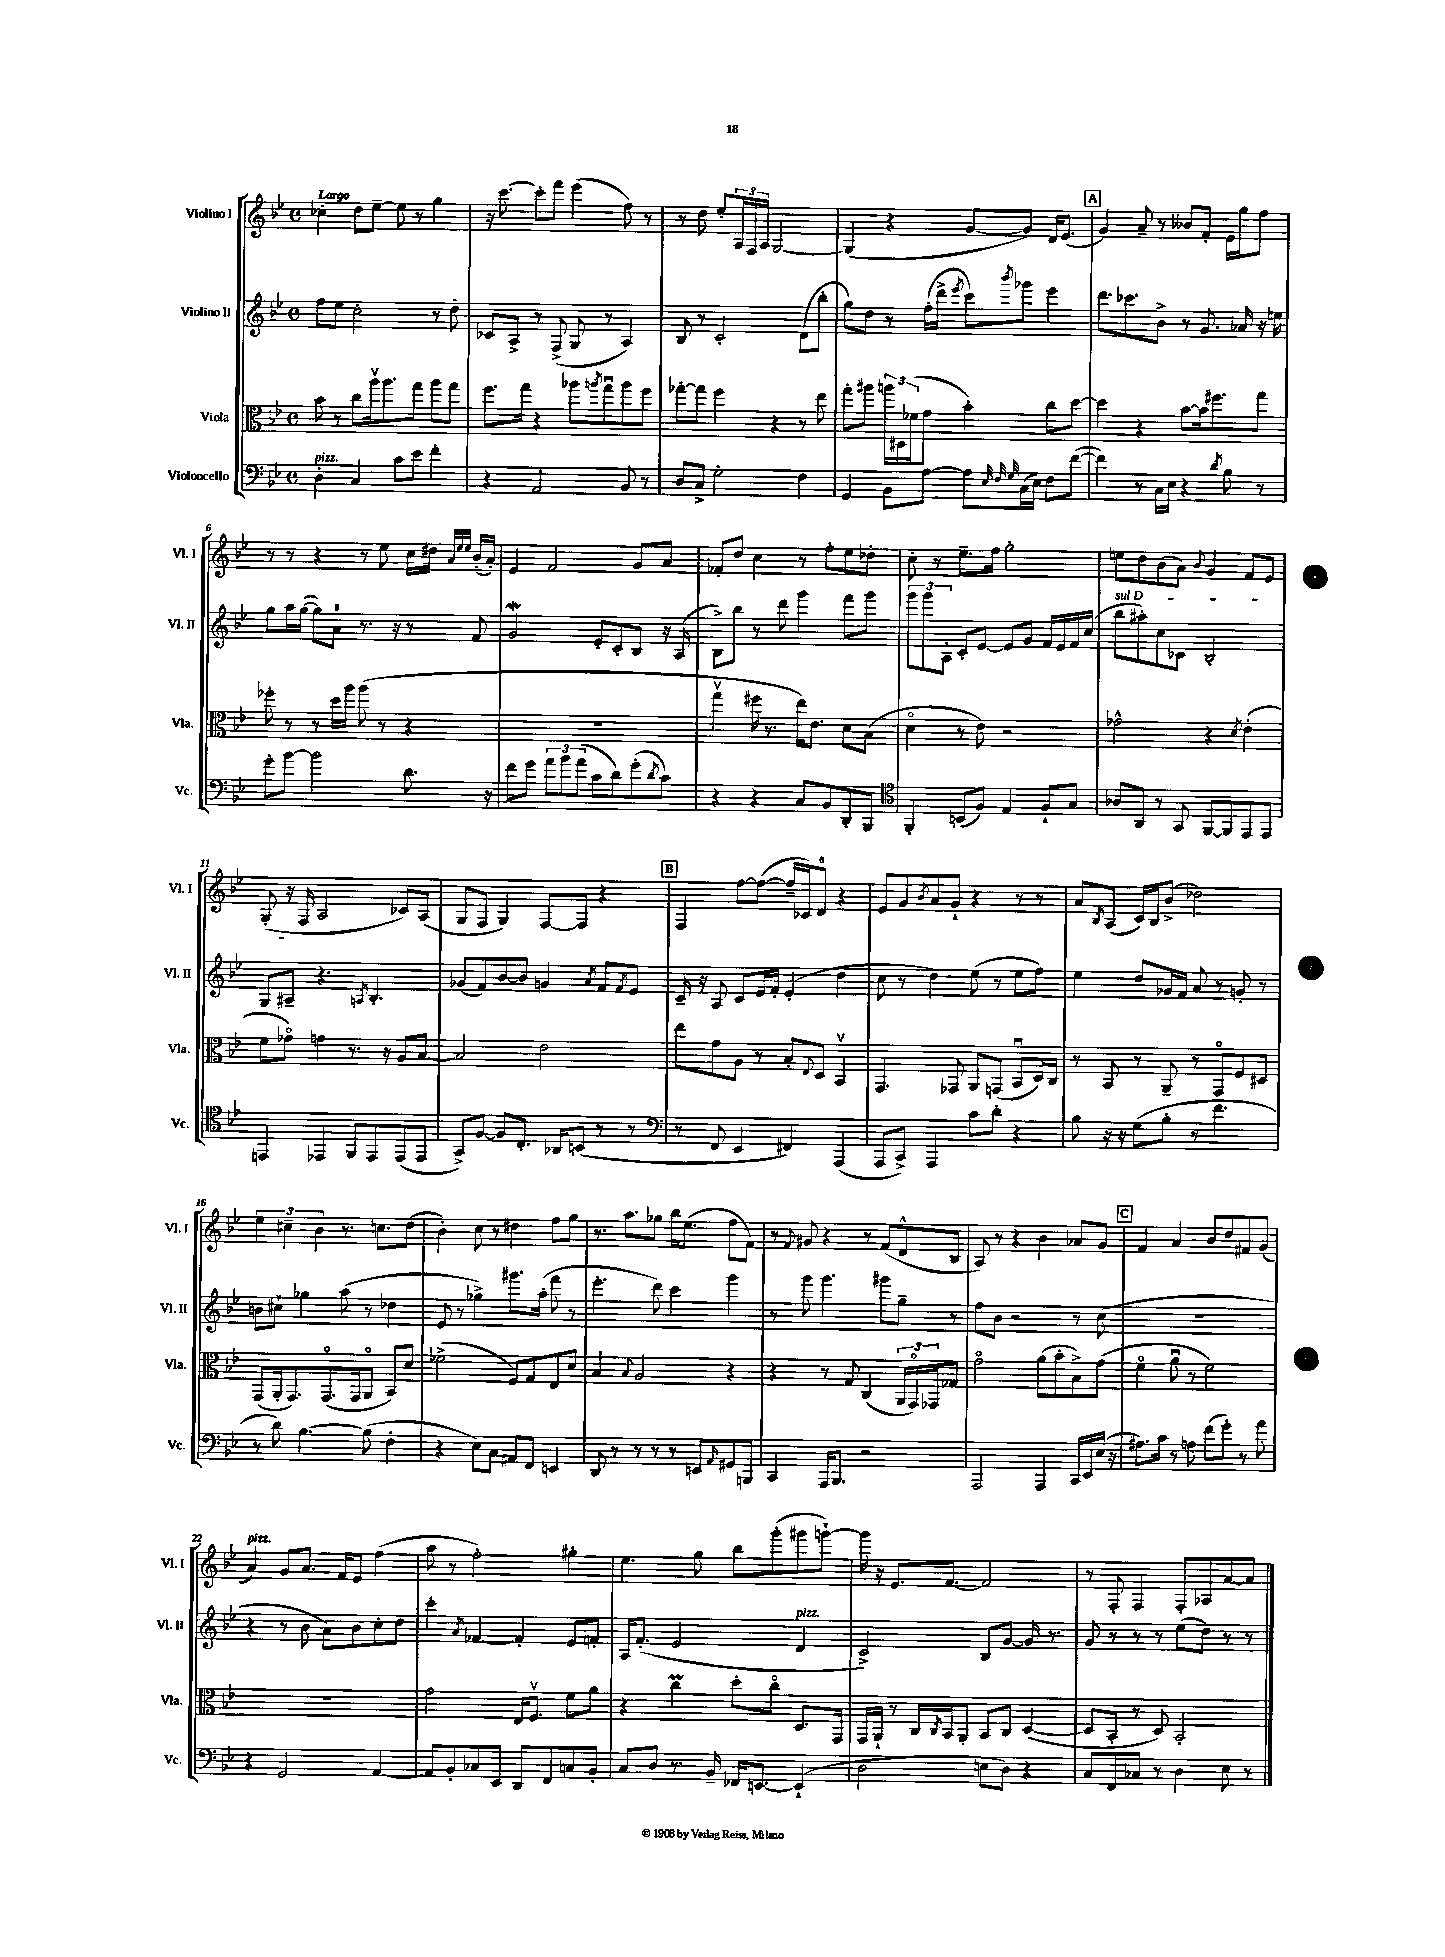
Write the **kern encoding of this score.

**kern	**kern	**kern	**kern
*part4	*part3	*part2	*part1
*staff4	*staff3	*staff2	*staff1
*I"Violoncello	*I"Viola	*I"Violino II	*I"Violino I
*I'Vc.	*I'Vla.	*I'Vl. II	*I'Vl. I
*clefF4	*clefC3	*clefG2	*clefG2
*k[b-e-]	*k[b-e-]	*k[b-e-]	*k[b-e-]
*M4/4	*M4/4	*M4/4	*M4/4
*met(c)	*met(c)	*met(c)	*met(c)
=1	=1	=1	=1
!	!	!	!LO:TX:a:B:t=Largo
!LO:TX:a:i:t=pizz.	!	!	!
4D'\	8b-\	8ff\L	4cc-X'\
.	8r	8ee-\J	.
4C/	8cc\L	2cc'\	8dd\L
.	16aav\k	.	[8ee-~\J
.	8.aa\	.	.
8c\L	.	.	8ee-\]
8e-\J	8gg\J	.	8r
4f'\	8aa\L	8r	4gg\
.	8gg\J	8dd'\	.
=2	=2	=2	=2
4r	8.ff\L	8c-X/L	16r
.	.	.	[8.ccc\
.	.	8A^/J	.
.	16gg\Jk	.	.
2AA/	4r	8r	8ccc'\L]
.	.	(8F^/	8fff\J
.	8aa-X\L	8G/	(4eee-\
.	8qaan/	.	.
.	8ggu\	8r	.
8BB-/	8aa\	4A/)	8ff\)
8r	8ff\J	.	8r
=3	=3	=3	=3
8D/L	[8gg-X'\L	8B-/	8r
8C^/J	8gg-\J]	8r	8dd\
2G'\	4ff\	2c'/	8ee-'/L
.	.	.	24A/L
.	.	.	24F/
.	.	.	24A/JJ
.	4r	.	[2G/
4F\	8r	(8d\L	.
.	8ee-\	8bb-'\J	.
=4	=4	=4	=4
4GG/	8gg'\L	8gg\L)	(4G/]
.	8aa#X\J	8dd\J	.
8BB-\L	24aan\LL	8r	4r
.	24D#X\	.	.
.	(24f-X\J	.	.
[8A\J	8g\J	(16ff'\LL	.
.	.	16ddd^\JJ	.
.	.	8qeee-/	.
8A\L]	4b-'\)	8ccc\L)	[8g/L
32qqE-/	.	.	.
32qqF/	.	.	.
32qqG/	.	8qbbb-/	.
(16C\L	.	8ggg-X\J	8g/J])
16E-\JJ)	.	.	.
8F\L	8cc\L	4eee-\	16d/KL
.	.	.	(8.e-/J
([8f\J	[8dd\J	.	.
!!LO:REH:place=s1:t=A
=5	=5	=5	=5
4f\])	4dd\]	8.ddd\L	4g/)
.	.	8.ccc-X\	.
8r	4r	.	8a~/
16C\LL	.	8b-^\J	8r
16E-\JJ	.	.	.
4r	[8b-\L	8r	8b--X/L
.	16b-\k]	8.g/	8f'/J
.	8.ff#X\	.	.
8qd/	.	.	.
8B-\	.	.	16e-\LL
.	.	16a-X/	16gg\J
8r	8gg\J	16r	8ff\J
.	.	16een\	.
!!LO:LB:g=z
=6	=6	=6	=6
8g'\L	8ff-X'\	8gg\L	8r
[8b-\J	8r	16aa\L	8r
.	.	([16gg\JJ	.
2b-\]	8r	8gg\L])	4r
.	16dd\LL	8a\J	.
.	16aa\JJ	.	.
.	(8aa\	8.r	8r
.	8r	.	8ee-\
.	.	16r	.
8.d\	4r	8r	16cc\LL
.	.	.	16dd#X\JJ
.	.	.	32qqa/LLL
.	.	.	32qqee-/
.	.	.	32qqee-/JJJ
.	.	8f/	(16b-'/LL
16r	.	.	16a'/JJ)
=7	=7	=7	=7
8f\L	1r	2gW/	4e-/
8g\J	.	.	.
12a\L	.	.	2f/
12b-\	.	.	.
(12a\J	.	.	.
8c\L	.	8e-'/L	.
8d\)	.	8c'/	.
(8g'\	.	8B-/J	8g/L
8qd/	.	.	.
8c\J)	.	16r	8a/J
.	.	(16A/	.
=8	=8	=8	=8
4r	4ggv\	8B-^\L)	8f-X'/L
.	.	8bb-\J	8dd/J
4r	16ff#X\	8r	4cc\
.	8.r	.	.
.	.	8ddd\	.
8C/L	16ee-\KL)	4ggg\	8r
.	8.e-\J	.	.
8BB-/	.	.	8ff'\L
8DD'/	8d\L	8fff\L	8ee-\
8BBB-/J	(8B-\J	8ggg\J	8dd-X'\J
=9	=9	=9	=9
*clefC4	*	*	*
4FF'/	4d\	12ggg\L	8cc'\
.	.	12ggg\	.
.	.	.	8r
.	.	12A'\J	.
(8BBn/L	8r	8c'/L	8.ee-~\L
8F/J)	8e-\)	[8e-/J	.
.	.	.	16ff\Jk
4E-/	2r	8e-/L]	2gg'\
.	.	8g/J	.
8F`/L	.	16f/LL	.
.	.	16e-/	.
8G/J	.	16f/	.
.	.	(16cc/JJ	.
=10	=10	=10	=10
!	!	!LO:TX:a:i:t=sul D	!
8A-X/L	2g-X^^\	8bb-\L	8een\L
8AA/J	.	8aa#X'\)	8dd\
8r	.	8cc\	(8b-\
8GG/	.	8c-X\J	8a\J)
.	.	.	8qqb-/
[8FF/L	4r	2B-'/	4g/
8FF/]	.	.	.
.	8qd/	.	.
8EE-/	(4e-'\	.	8f/L
8EE-/J	.	.	8e-/J
!!LO:LB:g=z
=11	=11	=11	=11
4EEn/	8f\L	8G/L	(8G'/
.	8g-X\J)	8A#X~/J	16r
.	.	.	16F/
4EE-X/	4gn\	4.r	2A/
8FF/L	8.r	.	.
.	.	8qAn/	.
8EE-/	.	4.B-'/	.
.	16r	.	.
(8EE-/	8A/L	.	8c-X/L)
8EE-/J	[8B-/J	.	(8A/J
=12	=12	=12	=12
8GG^/L)	2B-/]	(8g-X/L	8G/L
[8F/J	.	8f/)	8F/J
8F/L]	.	[8b-/	4G/)
8.C'/J	.	8b-/J]	.
.	2e-\	4gn/	[8F/L
16AA-X/KL	.	.	.
(8BBn/J	.	.	8F/J]
.	.	8qa/	.
8r	.	8f/L	4r
.	.	8qf/	.
8r	.	8e-/J	.
!!LO:REH:place=s1:t=B
=13	=13	=13	=13
*clefF4	*	*	*
8r	8ee-\L	16c~/	4F/
.	.	16r	.
8FF/	8g\	8A/	.
4EE-/	8A\J	8c/L	[8ff\L
.	8r	16e-/L	(8ff\J_
.	.	16f'/JJ	.
4FF#X/)	8B-'/L	(4e-'/	16ff~/LL]
.	.	.	16c-X/J)
.	8qqE-/	.	.
.	8D/J	.	8d/J
(4AAA/	4BB-v/	4dd\	4r
=14	=14	=14	=14
8AAA/L	4.GG/	8cc\	8e-/L
8CC^/J)	.	8r	8g/
.	.	.	8qb-/
4AAA/	.	4dd\)	8a/
.	8GG-X/	.	8g`/J
8c\L	8AA/L	(8ee-\	4r
8d'\J	(8GGn/J	8r	.
4r	8BB-u/L	8ee-\L	8r
.	16D/L)	8ff\J)	8r
.	16C/JJ	.	.
=15	=15	=15	=15
8B-\	8r	4ee-\	8a/L
.	.	.	8qB-/
16r	8BB-/	.	(8A/J
16r	.	.	.
(8G\L	8r	8dd/L	16c/LL)
.	.	.	16B-/J
8B-'\J	8AA~/	16g-X/L	(8b-^/J
.	.	16f/JJ	.
8r	8r	8a/	2dd-X\)
4.f\	8GG/L	8r	.
.	8F/	8gn'/	.
.	8D#X/J	8r	.
!!LO:LB:g=z
=16	=16	=16	=16
8r	(8GG/L	8bn\L	6ee-\
8d\)	16AA'/k	8cc#X`\J	.
.	.	.	6cc#X~\
.	8.GG/)	.	.
[4.B-\	.	4gg-X\	.
.	.	.	6b-\
.	(8.GG/	.	.
.	.	(8aa\	8.r
.	16GG/k	.	.
(8B-\]	8AA/J	8r	.
.	.	.	8.ccn\L
4F'\	8BB-/L)	4dd-X\	.
.	8d/J	.	(8dd\J
=17	=17	=17	=17
4r	(2f-X^\	8e-/	4b-'\)
.	.	8r	.
8E-\L)	.	4gg-X^\)	8cc\
8C\J	.	.	8r
8AA#X/L	8F/L)	8.ggg#X\L	4dd#X\
8FF/J	8G/	.	.
.	.	(16aa'\Jk	.
4EEn/	8E-/	8fff\	8ff\L
.	8d/J	8r	8gg\J
=18	=18	=18	=18
8DD/	4B-/	4.eee-'\	8.r
8r	.	.	.
.	.	.	8.aa\L
.	8qqB-/	.	.
8r	2A/	.	.
8r	.	8ddd\)	8gg-X\J
8r	.	4ccc\	16bb-\KL
.	.	.	(8.ee-\J
8EEn/L	.	.	.
16qqAA/	.	.	.
8GG#X/	4r	4ggg\	8ff\L
8BBBn/J	.	.	8f\J)
=19	=19	=19	=19
4CC/	4r	8r	8r
.	.	.	8qqf/
.	.	8ggg\	8g#X/
16AAA/KL	8r	4.ggg\	4r
8.BBB-/J	.	.	.
.	8G/	.	.
2r	(4C/	.	8r
.	.	8ggg#X\L	(8f/L
.	24AA/LL	8gg~\J	8d^^/
.	24GG/)	.	.
.	24GG-X/J	.	.
.	8G-X/J	8r	8B-/J
=20	=20	=20	=20
2AAA/	2g\	8ff\L	8A/)
.	.	8b-\J	8r
.	.	2r	4r
4AAA/	(8a\L	.	4b-\
.	8b-'\	.	.
16CC/LL	8B-^\)	8r	8a-X/L
16EE-/	.	.	.
(16E-/JJ	(8g\J	(8cc\	8g/J
16r	.	.	.
!!LO:REH:place=s1:t=C
=21	=21	=21	=21
8.A#X\L)	4f\	1r	4f/
16c\Jk	.	.	.
8r	8au\	.	4a/
8An\	8r	.	.
(8f\L	2f\)	.	8b-/L
8g'\J)	.	.	8dd/
8r	.	.	8f#X/
8a\	.	.	(8g/J
!!LO:LB:g=z
=22	=22	=22	=22
!	!	!	!LO:TX:a:i:t=pizz.
4r	1r	4r	4a/)
2GG/	.	8r	8g/L
.	.	8b-\	8.a/J
.	.	8a\L)	.
.	.	.	16f/KL
.	.	8b-\	8e-/J
[4AA/	.	8cc'\	(4ff\
.	.	8dd\J	.
=23	=23	=23	=23
8AA/L]	2g\	4ccc'\	8aa\
8BB-'/	.	.	8r
.	.	8qa/	.
8C-X/	.	[4f-X/	2ff'\)
8EE-/J	.	.	.
8DD/L	16E-/KL	4f-'/]	.
.	8.Fv/J	.	.
8FF/	.	.	.
8Cn/	8f\L	8e-/L	4gg#X'\
8BB-'/J	8a\J	8fn'/J	.
=24	=24	=24	=24
8C/L	4r	16A/KL	4.ee-\
.	.	(8.f'/J	.
8D/J	.	.	.
8.r	4ccM\	2e-/	.
.	.	.	8gg\
16BB-~/	.	.	.
16FF-X/KL	8dd'\L	.	8bb-\L
[8.EEn/J	.	.	.
.	8cc\J	.	(8ggg'\
!	!	!LO:TX:a:i:t=pizz.	!
(4EE`/]	8.D/L	4d/	8ggg#X\
.	.	.	[8gggn`\J)
.	16GG/Jk	.	.
=25	=25	=25	=25
2D\	16GG/LL	2c^/)	16ggg\]
.	16AA`/JJ	.	16r
.	8r	.	8.e-/L
.	16C/LL	.	.
.	8qC/	.	.
.	16BB-/J	.	[8.f/J
.	8AA'/J	.	.
8En\L	8BB-/L	8B-/L	2f/]
8D\J)	8C/J	[8g/J	.
4r	([4D/	16g/]	.
.	.	8.r	.
=26	=26	=26	=26
8C/L	8D/L]	8g/	8r
8FF/	8BB-'/J	8r	8F'/
8C-X/J	8r	8r	4F/
8r	8D/)	8r	.
4D\	2BB-'/	(8ee-\L	8F'/L
.	.	8dd\J)	8A-X/
8E-\	.	8r	[8a/
8r	.	8r	8a/J]
==	==	==	==
*-	*-	*-	*-
